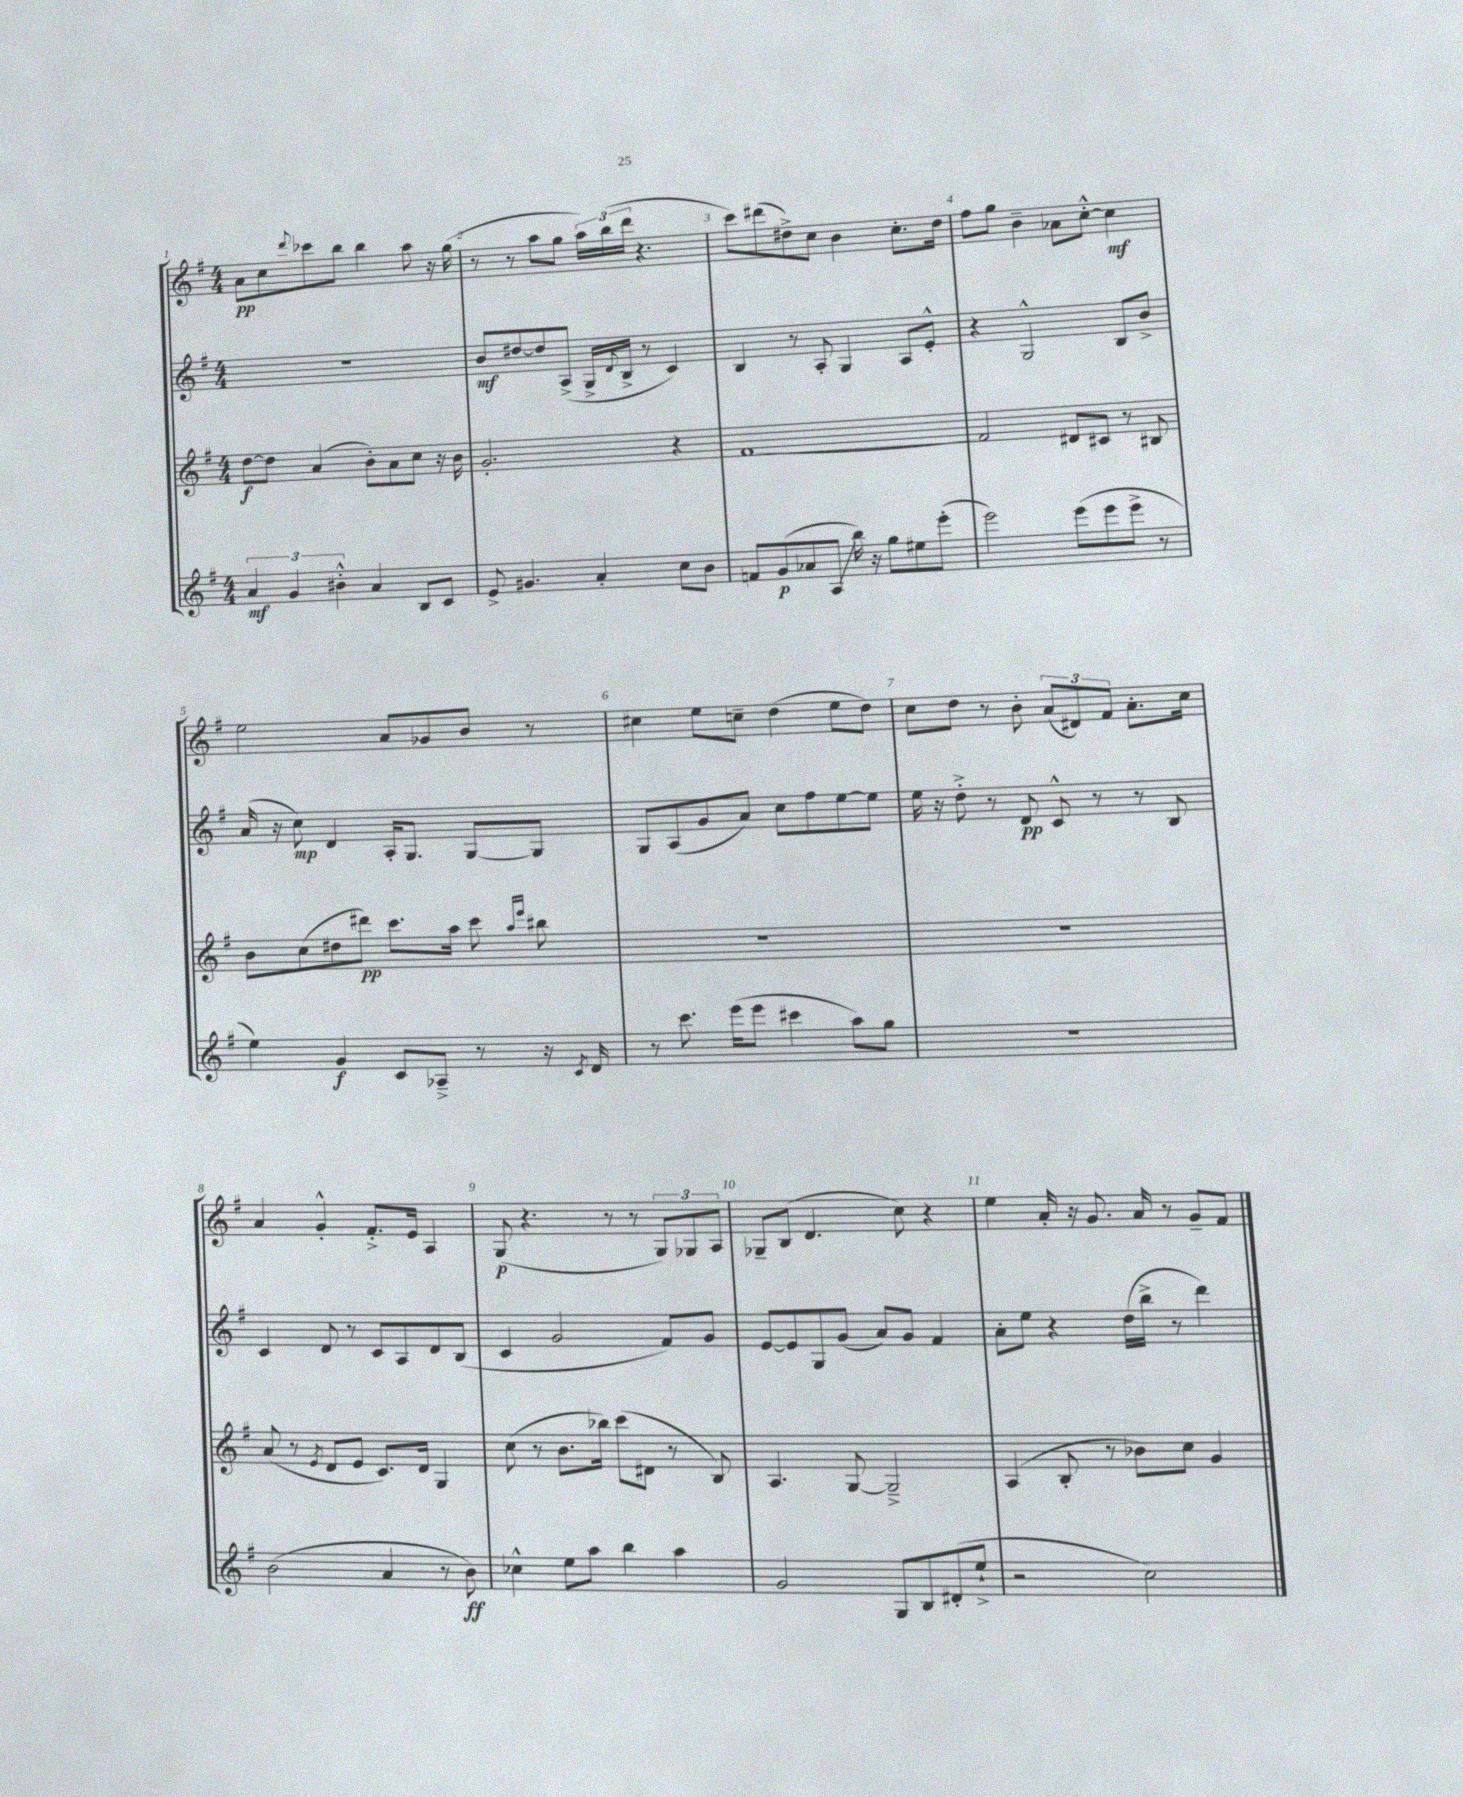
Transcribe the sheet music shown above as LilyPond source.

<<
\new StaffGroup <<
\new Staff = "s0" {
    \clef treble \key g \major \numericTimeSignature \time 4/4
    a'8\pp c''8 \appoggiatura { d'''8 } ces'''8 b''8 b''4 a''8 r16 g''16( |
    r8 r8 a''8 g''8 \tuplet 3/2 { a''16) b''16( d'''16 } r4. |
    c'''8) dis'''8( dis''8->) c''8 b'4 c''8.-. dis''16 |
    fis''8 g''8 b'4-- aes'8 c''8~-.-^ c''4\mf |
    e''2 a'8 ges'8 b'8 r8 |
    cis''4 e''8 c''8-- d''4( e''8 d''8) |
    c''8 d''8 r8 b'8-. \tuplet 3/2 { a'8( dis'8) fis'8 } a'8.-. c''16 |
    a'4 g'4-.-^ fis'8.-.-> e'16 a4 |
    g8\p( r4. r8 r8 \tuplet 3/2 { g8) ges8 a8 } |
    ges8-- b8( d'4. c''8) r4 |
    e''4 a'16-. r16 g'8. a'16 r8 g'8-- fis'8 \bar "|." |
}
\new Staff = "s1" {
    \clef treble \key g \major \numericTimeSignature \time 4/4
    R1 |
    b'8\mf dis''8~ dis''8 a8->( g16-> \appoggiatura { d'8 } b16-> r8 c'4) |
    b4 r8 a8-. g4 a8 e'8-.-^ |
    r4 g2-^ b8 b'8-> |
    a'16( r16 c''8\mp) d'4 a16-. g8. g8~ g8 |
    g8 a8( g'8 a'8) c''8 fis''8 e''8~ e''8 |
    e''16 r16 d''8-.-> r8 d'8\pp c'8-^ r8 r8 b8 |
    c'4 d'8 r8 c'8 a8 d'8 b8( |
    c'4 g'2 fis'8) g'8 |
    e'8~ e'8 g8 g'8( a'8) g'8 fis'4 |
    a'8-. e''8 r4 d''16( b''16-> r8 d'''4) \bar "|." |
}
\new Staff = "s2" {
    \clef treble \key g \major \numericTimeSignature \time 4/4
    d''8~\f d''8 a'4( b'8-.) a'8 c''8 r16 b'16 |
    g'2.-. r4 |
    fis'1~ |
    fis'2 dis'8 cis'8 r8 bis8 |
    b'8 c''8( dis''8 dis'''8\pp) c'''8. a''16 c'''8 \grace { a''16 e'''16 } bis''8 |
    R1 |
    R1 |
    a'8( r8 \acciaccatura { e'8 } d'8 e'8 c'8.) d'16 g4 |
    c''8( r8 b'8. bes''16) c'''8( dis'8 r8 b8) |
    a4. g8~ g2---> |
    a4( b8-. r8 bes'8) c''8 g'4 \bar "|." |
}
\new Staff = "s3" {
    \clef treble \key g \major \numericTimeSignature \time 4/4
    \tuplet 3/2 { a'4\mf g'4 bis'4-.-^ } a'4 b8 c'8 |
    e'8-> gis'4. a'4-. c''8 b'8 |
    f'8 g'8\p( aes'8 a8\glissando b''16) r16 g''8 eis''8 e'''8-.( |
    e'''2) e'''8( e'''8 e'''8-> r8 |
    e''4) g'4\f c'8 aes8---> r8 r16 \acciaccatura { c'8 } d'16 |
    r8 c'''8. e'''16( e'''8 cis'''4 a''8) g''8 |
    R1 |
    b'2( a'4 r8 b'8\ff) |
    ces''4-^ e''8 a''8 b''4 a''4 |
    g'2 g8 b8 dis'8-.( e''8-!-> |
    r2 c''2) \bar "|." |
}
>>
>>
\layout { \context { \Score \override BarNumber.break-visibility = ##(#f #t #t) barNumberVisibility = #all-bar-numbers-visible } }
